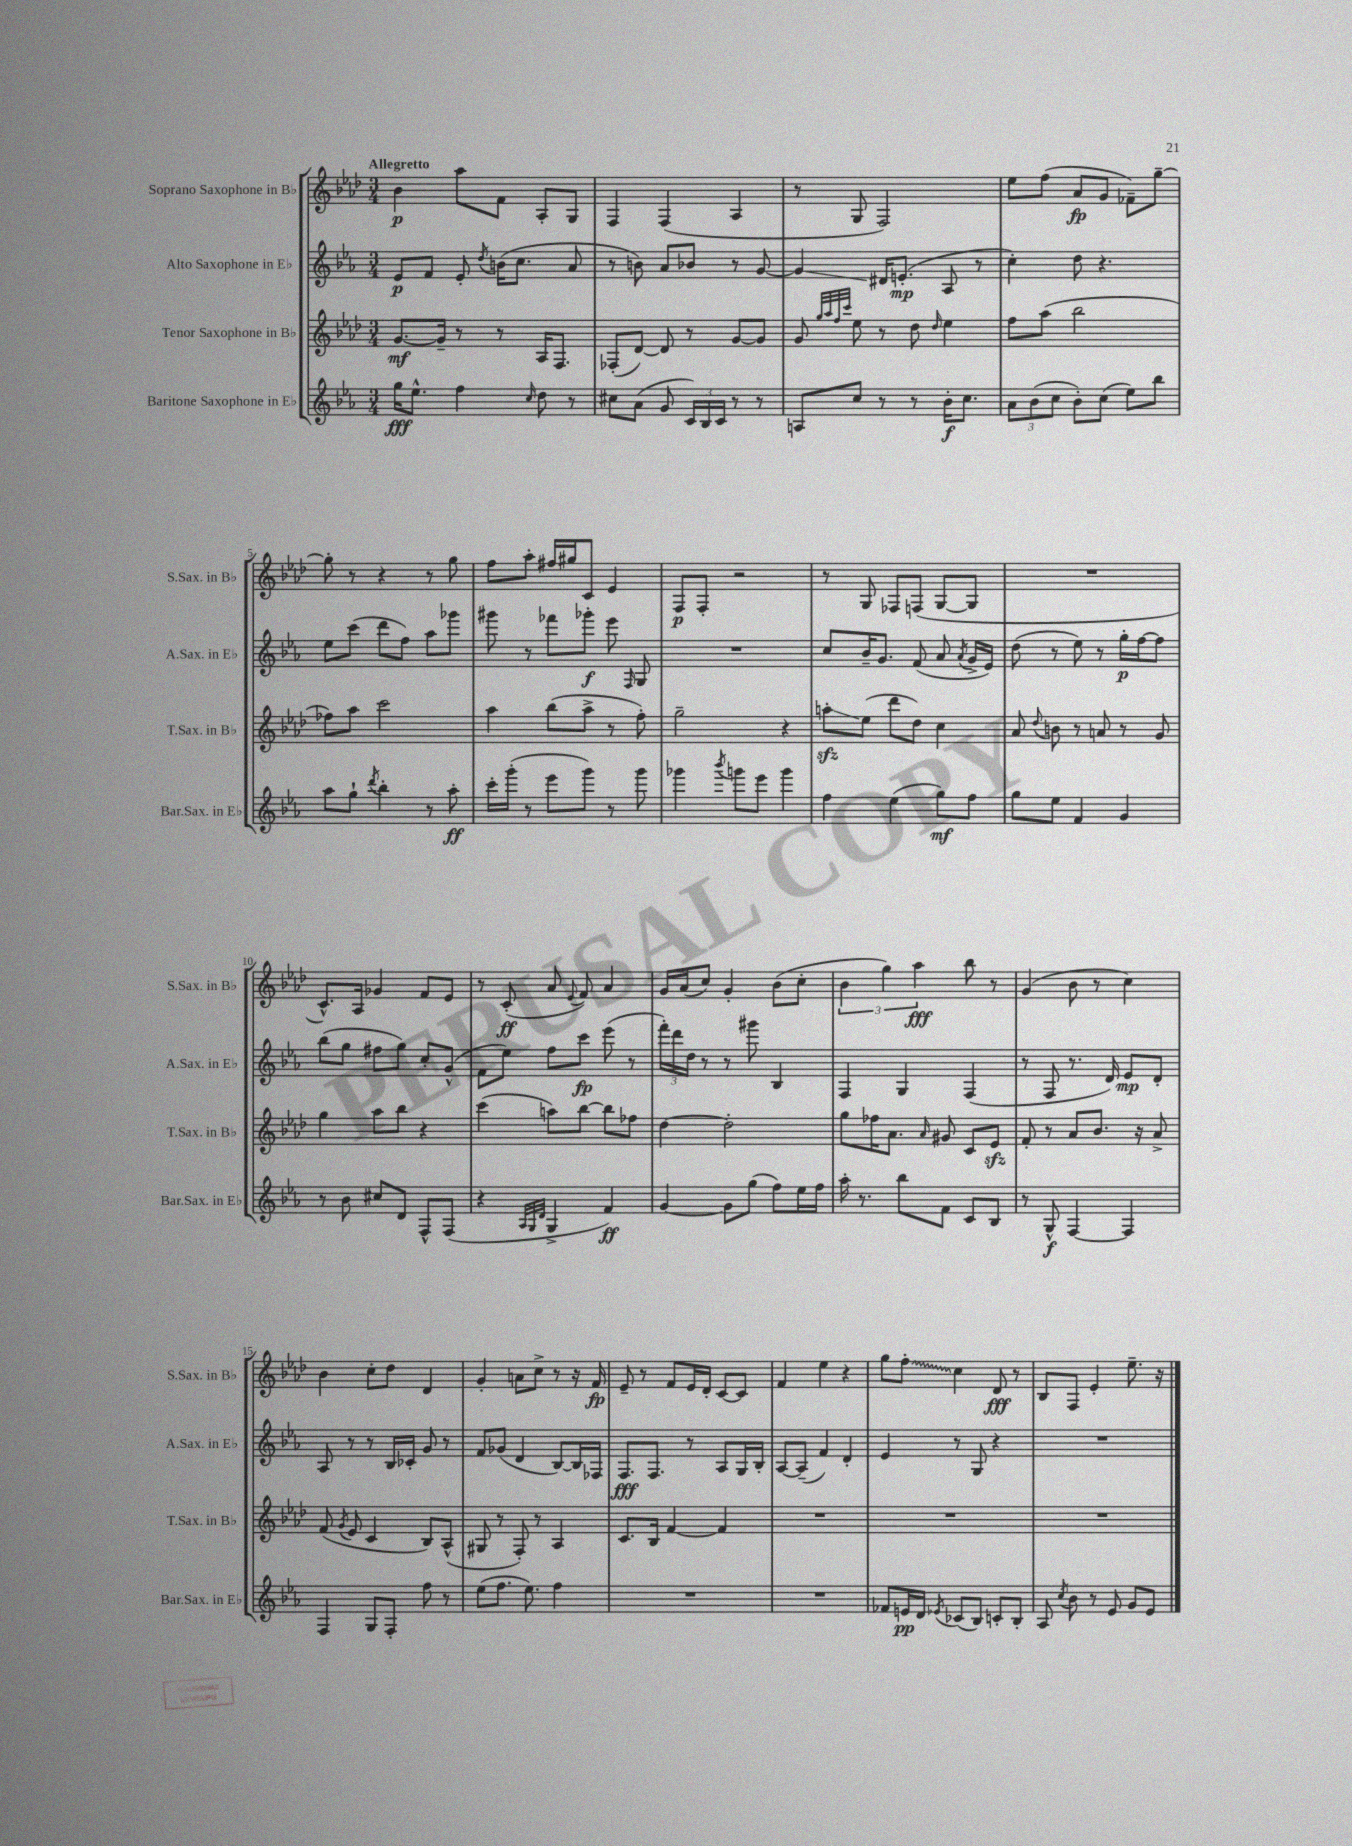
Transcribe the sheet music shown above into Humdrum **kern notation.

**kern	**kern	**kern	**kern
*staff4	*staff3	*staff2	*staff1
*clefG2	*clefG2	*clefG2	*clefG2
*k[b-e-a-]	*k[b-e-a-d-]	*k[b-e-a-]	*k[b-e-a-d-]
*M3/4	*M3/4	*M3/4	*M3/4
16gg	[8.g	8e-	4b-
8.ee-^^	.	.	.
.	.	8f	.
.	16g~]	.	.
4ff	8r	8e-'	8aa-
.	.	8qdd	.
.	8r	(16b	8f
.	.	8.cc	.
16qqcc	.	.	.
8dd	16A-	.	8A-'
.	8.F	.	.
8r	.	8a-	8G
=	=	=	=
8cc#	(8F-'	8r	4F
(8a-	[8d-)	8b)	.
8g	8d-]	8a-	(4F
24c)	8r	8b-	.
24B-	.	.	.
24c	.	.	.
8r	[8g	8r	4A-
8r	8g]	[8g	.
=	=	=	=
8A	8g	4g]	8r
.	32qqgg	.	.
.	32qqaa-	.	.
.	32qqff	.	.
.	32qqccc	.	.
8cc	8ee-	.	8G
8r	8r	16d#	2F)
.	.	(8.e'	.
8r	8dd-	.	.
.	16qqdd-	.	.
16b-'	4ee-	8A-	.
8.cc	.	.	.
.	.	8r	.
=	=	=	=
12a-	8ff	4cc')	8ee-
(12b-	.	.	.
.	(8aa-	.	(8ff
12cc	.	.	.
8b-')	2bb-	8dd	8a-
(8cc	.	4.r	8g
8ee-)	.	.	8f-~)
8bb-	.	.	[8gg~
=	=	=	=
8aa-	8ff-)	8ee-	8gg']
8gg`	8aa-	(8ccc	8r
8qddd	.	.	.
4bb-'	2ccc	8ddd	4r
.	.	8ff)	.
8r	.	8aa-	8r
8aa-'	.	8ggg-	8gg
=	=	=	=
16ccc'	4aa-	8ggg#	8ff
(16ggg'	.	.	.
8r	.	8r	8aa-'
8eee-	(8bb-	8fff-	16ff#
.	.	.	16gg#
8ggg)	8aa-^	8ggg-'	8c
8r	8r	8eee-	4e-
.	.	16qqF	.
8ggg	8ff')	8G	.
=	=	=	=
4ggg-	2gg~	2.r	8F
.	.	.	8F'
8qbbb-	.	.	.
8ggg	.	.	2r
8eee-	.	.	.
4ggg	4r	.	.
=	=	=	=
4ff	8aa'	8cc	8r
.	(8ee-	16b-~	8G
.	.	8.g	.
(4ee-	8ddd-	.	8F-
.	8dd-)	(8f	(8F
8gg)	4cc	8a-	[8G
.	.	8qa-	.
8ff	.	16g^	8G]
.	.	16e-)	.
=	=	=	=
8gg	8a-	(8dd	2.r
.	8qqdd-	.	.
8ee-	8b	8r	.
4f	8r	8ee-)	.
.	8a	8r	.
4g	8r	16gg'	.
.	.	[16ff	.
.	8g	8ff]	.
=	=	=	=
8r	4gg	(8bb-	8.c^^)
8b-	.	8gg	.
.	.	.	16A-
8cc#	8aa-	8ff#	4g-
8d	8bb-	8gg)	.
8F^^	4r	8cc'	8f
(8F	.	(8g^^	8e-
=	=	=	=
4r	(4ccc	8f	8r
.	.	8ee-)	(8c'
32qqA-	.	.	.
32qqG	.	.	.
32qqd	.	.	.
4G^	8aa)	8ff	8a-
.	.	.	8qqe-
.	[8bb-	8ccc	8f)
4f)	8bb-]	(8eee-	4a-
.	8ff-	8r	.
=	=	=	=
[4g	[4dd-	24fff')	16g
.	.	24ddd	.
.	.	.	(16a-
.	.	24dd	.
.	.	8r	8cc)
8g]	2dd-']	8r	4g'
(8gg	.	8ggg#	.
8ff)	.	4B-	(8b-
16ee-	.	.	8cc'
16ff	.	.	.
=	=	=	=
16aa-'	8gg	4F	6b-
8.r	.	.	.
.	16ff-	.	.
.	.	.	6gg)
.	8.a-	.	.
8bb-	.	4G	.
.	.	.	6aa-
.	16qqa-	.	.
8f	8g#	.	.
8c	8c	(4F	8bb-
8B-	8e-	.	8r
=	=	=	=
8r	8f'	8r	(4g
8G^^	8r	8F	.
[4F	8a-	8.r	8b-
.	8.b-	.	8r
.	.	16d)	.
4F]	.	8e-	4cc)
.	16r	.	.
.	8a-^	8d'	.
=	=	=	=
4F	(8f	8A-	4b-
.	8qg	.	.
.	8e-	8r	.
8G	4c	8r	8cc'
8F'	.	16B-	8dd-
.	.	16c-'	.
8ff	8B-)	8g	4d-
8r	(8A-^^	8r	.
=	=	=	=
(8ee-	8G#	8f	4g'
8.ff	8r	(8g-	.
.	8F')	4d	8a
8.ee-)	.	.	.
.	8r	.	8cc^
4ff	4A-	[8B-)	8r
.	.	16B-]	16r
.	.	16F-	16f
=	=	=	=
2.r	8.c	8.F	8e-~
.	.	.	8r
.	16B-	8.F	.
.	[4f	.	8f
.	.	8r	16e-
.	.	.	16d-'
.	4f]	8A-	[8c
.	.	16G	8c]
.	.	16B-'	.
=	=	=	=
2.r	2.r	[8A-	4f
.	.	(8A-~]	.
.	.	4f)	4ee-
.	.	4d'	4r
=	=	=	=
8f-	2.r	4e-	8gg
16e	.	.	8ff'
16d	.	.	.
8qe-	.	.	.
(8c-	.	8r	4cc
8B-)	.	8G	.
8c'	.	4r	8d-
8B-'	.	.	8r
=	=	=	=
8A-	2.r	2.r	8B-
8qcc	.	.	.
8b-	.	.	8F
8r	.	.	4e-'
8e-	.	.	.
8g	.	.	8.ee-~
8e-	.	.	.
.	.	.	16r
==	==	==	==
*-	*-	*-	*-
